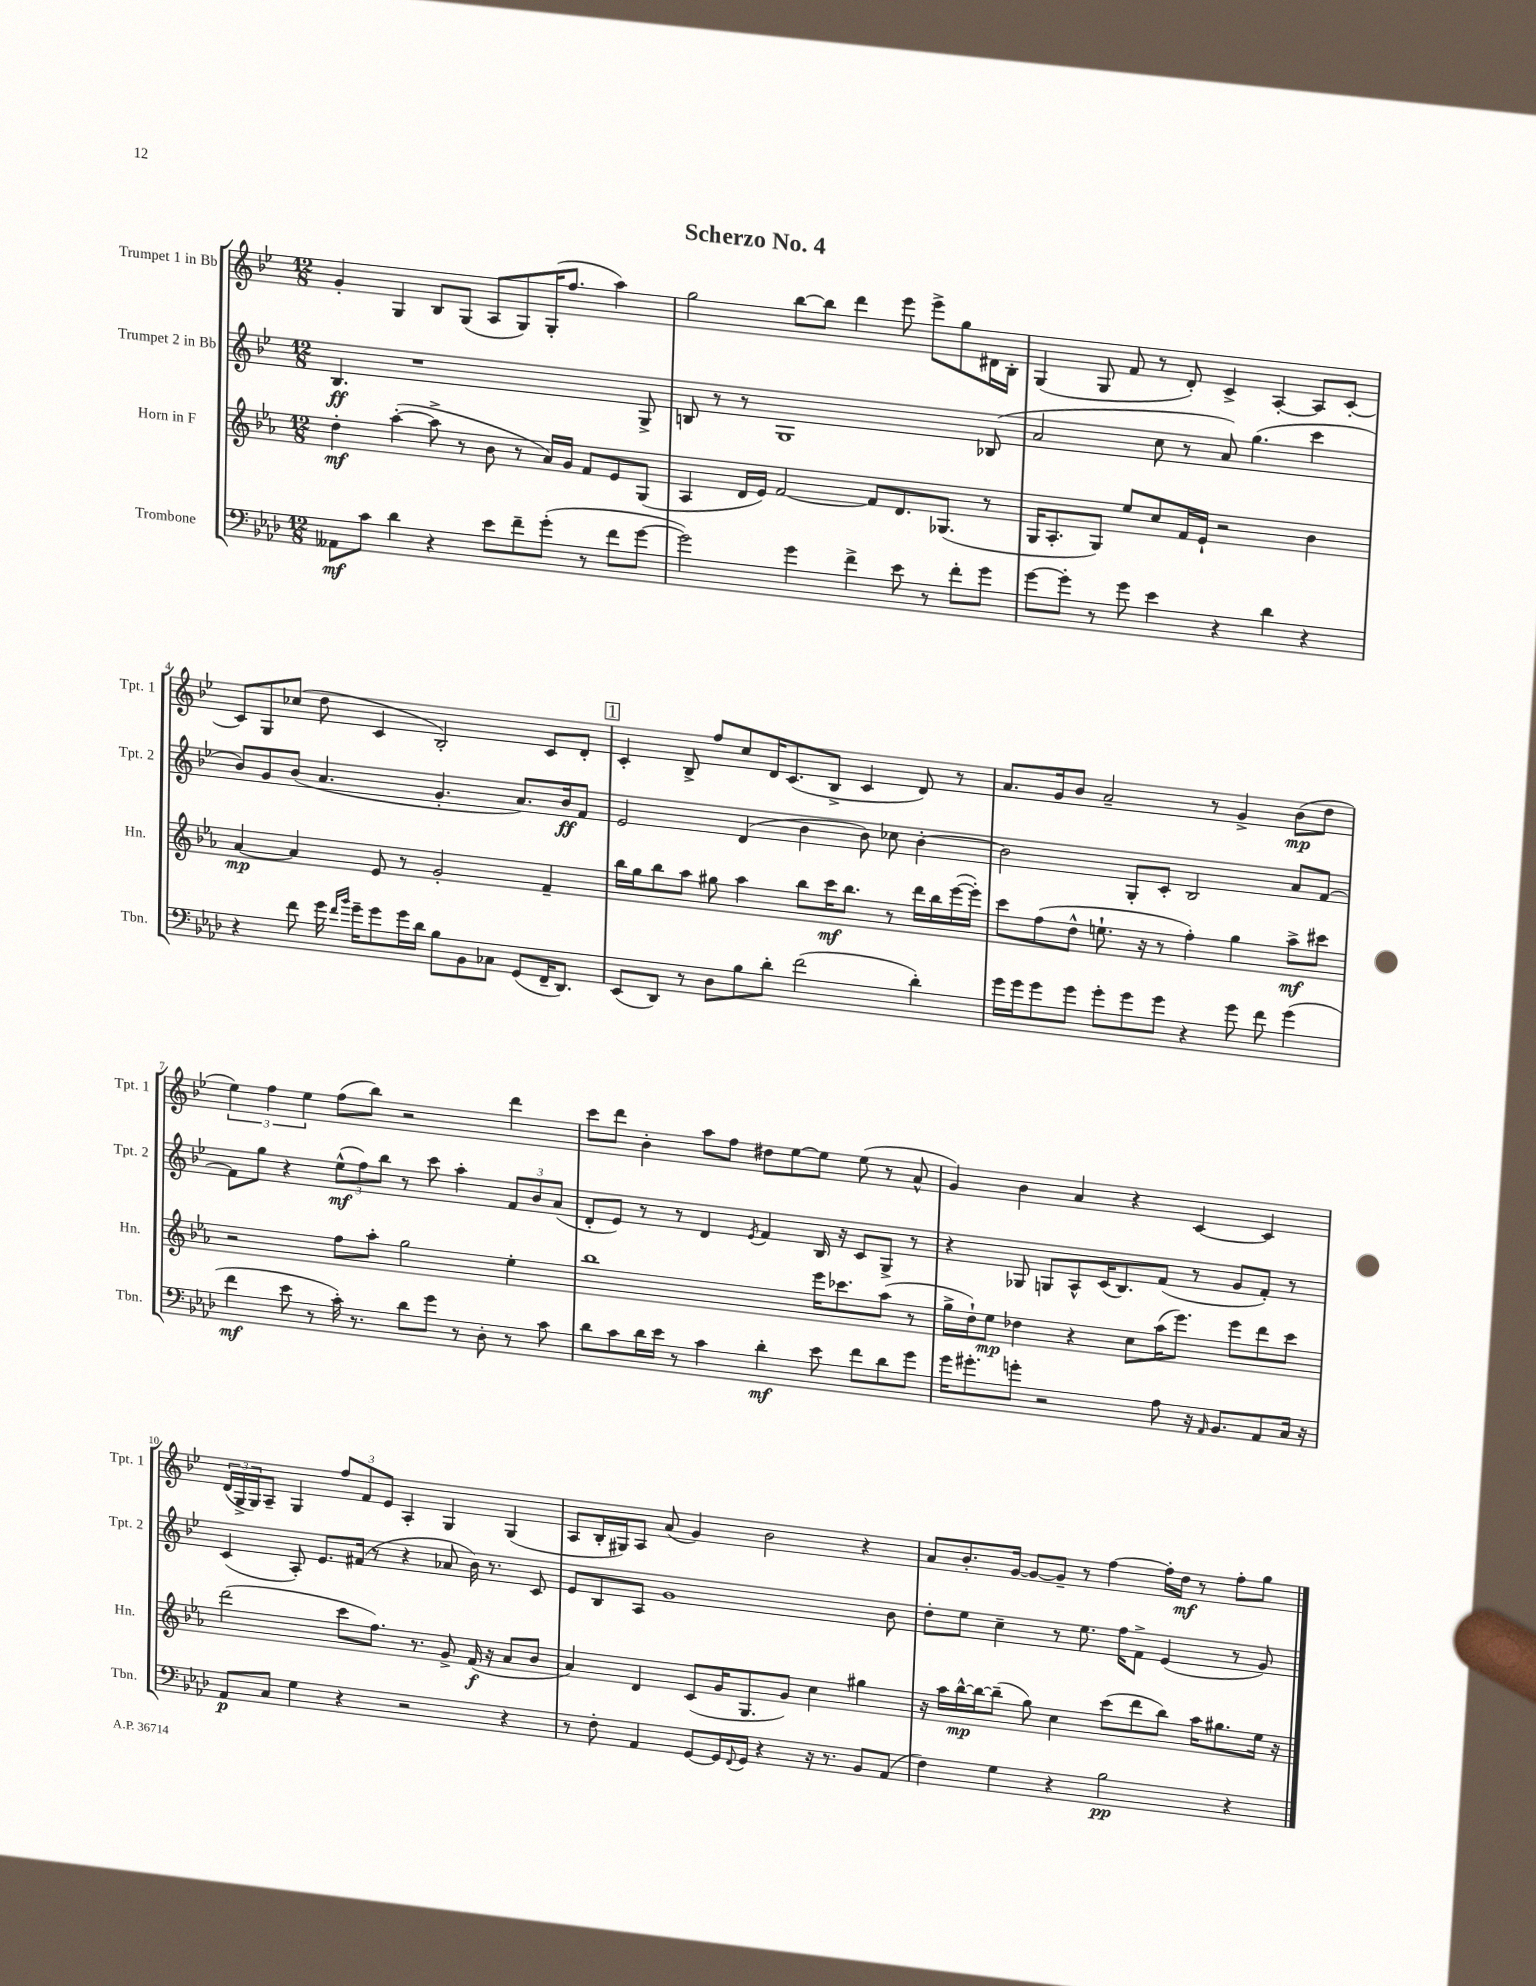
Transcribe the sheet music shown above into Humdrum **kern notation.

**kern	**kern	**kern	**kern
*staff4	*staff3	*staff2	*staff1
*clefF4	*clefG2	*clefG2	*clefG2
*k[b-e-a-d-]	*k[b-e-a-]	*k[b-e-]	*k[b-e-]
*M12/8	*M12/8	*M12/8	*M12/8
8AA--	4dd'	4.B-	4g'
8c	.	.	.
4d-	([4aa-'	.	4G
.	.	1r	.
4r	8aa-^]	.	8B-
.	8r	.	(8G
8e-	8b-	.	8A
8f~	8r	.	8G)
(8g'	16a-)	.	(16G'
.	16g	.	8.ff
8r	8f	.	.
8f	8e-	.	4aa)
[8g	(8G	8G^	.
=	=	=	=
2g])	4A-	8B	2gg
.	.	8r	.
.	16d	8r	.
.	16e-)	.	.
.	[2f	1G	.
4g	.	.	[8bb-
.	.	.	8bb-]
4f^	.	.	4ddd
.	8f]	.	.
8e-	8.d	.	8eee-
8r	.	.	8eee-^
.	(8.G-	.	.
8f'	.	.	8gg
8g	8r	(8B-	16d#
.	.	.	16B-'
=	=	=	=
[8g	16G	2a	(4G
.	8.A-'	.	.
8g']	.	.	.
8r	8G)	.	8G
8g	8ee-	.	8f
4e-	8cc	8cc	8r
.	16f	8r	8d')
.	16e-`	.	.
4r	2r	8a)	4c^
.	.	(4.gg	.
4d-	.	.	[4A'
4r	4b-	4ccc	8A]
.	.	.	[8c'
=	=	=	=
4r	[4a-	8b-)	8c]
.	.	8g	8G
8f	4a-]	(8b-	(8cc-
16g	.	4.a	8dd
16qqf	.	.	.
16qqb-	.	.	.
16g~	.	.	.
8g	8e-	.	4c
16g	8r	.	.
16d-	.	.	.
8B-	2g'	4.g'	2B-')
8BB-	.	.	.
8C-	.	.	.
(8GG	.	8.a)	.
16FF~	4f~	.	8c
8.DD-)	.	16b-	.
.	.	8f	8d'
=	=	=	=
(8EE-	16bb-	2e-	4c'
.	16gg	.	.
8DD-)	8bb-	.	.
8r	8aa-	.	8B-^
8D-	8gg#	.	8ff
8B-	4aa-	(4d	8cc
8d-'	.	.	16d
.	.	.	(8.c
(2f	8bb-	4b-	.
.	16ccc	.	8B-^
.	8.bb-	.	.
.	.	8b-)	4c
.	8r	8cc-	.
4d-')	16ddd	[4b-'	8d)
.	16bb-	.	.
.	([16eee-	.	8r
.	16eee-'])	.	.
=	=	=	=
16g	8ccc	2b-]	8.a
16g	.	.	.
8g	(8ff	.	.
.	.	.	16g
8g	8dd^^	.	8b-
8g'	8.ee`	.	2a~
8g	.	8G'	.
.	16r	.	.
8g	8r	8c'	.
4r	4ff')	2B-	.
.	.	.	8r
8g	4gg	.	4g^
8f	.	.	.
(4g	8aa-^	8a	(8b-
.	8ccc#	[8f	8dd
=	=	=	=
4f	2r	8f]	6ee-)
.	.	8gg	.
.	.	.	6ff
8e-	.	4r	.
.	.	.	6ee-
8r	.	.	.
16c')	8ff	(12ee-^^	(8ff
8.r	.	.	.
.	.	12ff)	.
.	8aa-'	.	8bb-)
.	.	12bb-	.
8d-	2gg	8r	2r
8g	.	8ccc	.
8r	.	4aa'	.
8D-'	.	.	.
8r	4ee-'	12f	4ddd
.	.	12b-	.
8c	.	.	.
.	.	(12a	.
=	=	=	=
8d-	1bb-	8d'	8ccc
8c	.	8e-)	8ddd
16d-	.	8r	4b-'
16e-	.	.	.
8r	.	8r	.
4c	.	4d	8aa
.	.	.	8ff
.	.	8qe-	.
4d-'	.	4f	8dd#
.	.	.	[8ee-
8e-	16eee-	16B-	8ee-]
.	8.ccc-	16r	.
8f	.	8c	(8ee-
8d-	(8aa-	8G^	8r
8g	8r	8r	8a^^
=	=	=	=
16g	16gg^	4r	4g)
8.g#'	16dd`)	.	.
.	8ee-	.	.
8g'	4dd-	8G-	4b-
2r	.	8G	.
.	4r	8A^^	4a
.	.	(16c	.
.	.	8.B-)	.
.	8cc	.	4r
8A-	(16aa-	(8f	.
.	8.eee-)	.	.
16r	.	8r	[4c
16qqAA-	.	.	.
8.BB-	.	.	.
.	8eee-	8g	.
8AA-	8ddd	8f')	4c]
16C	8ccc	8r	.
16r	.	.	.
=	=	=	=
8AA-	(2ddd	(4c	(24d
.	.	.	24G^
.	.	.	24G)
8C	.	.	8A~
4G	.	8A')	4G
.	.	8.e-	.
4r	8ccc	.	12ff
.	.	(16f#	.
.	.	.	12f
.	8.ff)	8r	.
.	.	.	12e-
2r	.	4r	4A'
.	8.r	.	.
.	8g^	8a-	4G
.	(16f	16b-)	.
.	16r	8.r	.
4r	8a-	.	(4G
.	8b-	8c	.
=	=	=	=
8r	4a-)	8e-	8A
8F'	.	8B-	16B-'
.	.	.	16G#)
4AA-	4d	8A	8A
.	.	1g	(8a
[8GG	(8c	.	4g)
16GG]	16g	.	.
8qqFF	.	.	.
16GG	8.G	.	.
4r	.	.	2b-
.	8g)	.	.
16r	4cc	.	.
8.r	.	.	.
8BB-	4gg#	.	4r
(8AA-	.	8b-	.
=	=	=	=
4F)	16r	8dd'	8a
.	16aa-	.	.
.	[16bb-^^	8ee-	8.b-'
.	16bb-_	.	.
4G	(8bb-~]	4cc~	.
.	.	.	[16g
.	8gg)	.	8g_
4r	4cc	8r	8g~]
.	.	8.ee-	8r
2B-	(8ccc	.	[4ff
.	.	16ff	.
.	8ddd	8f^	.
.	8bb-)	(4e-	16ff']
.	.	.	16dd
.	16aa-	.	8r
.	8.gg#	.	.
4r	.	8r	8ff'
.	16ee-	8g)	8gg
.	16r	.	.
==	==	==	==
*-	*-	*-	*-
